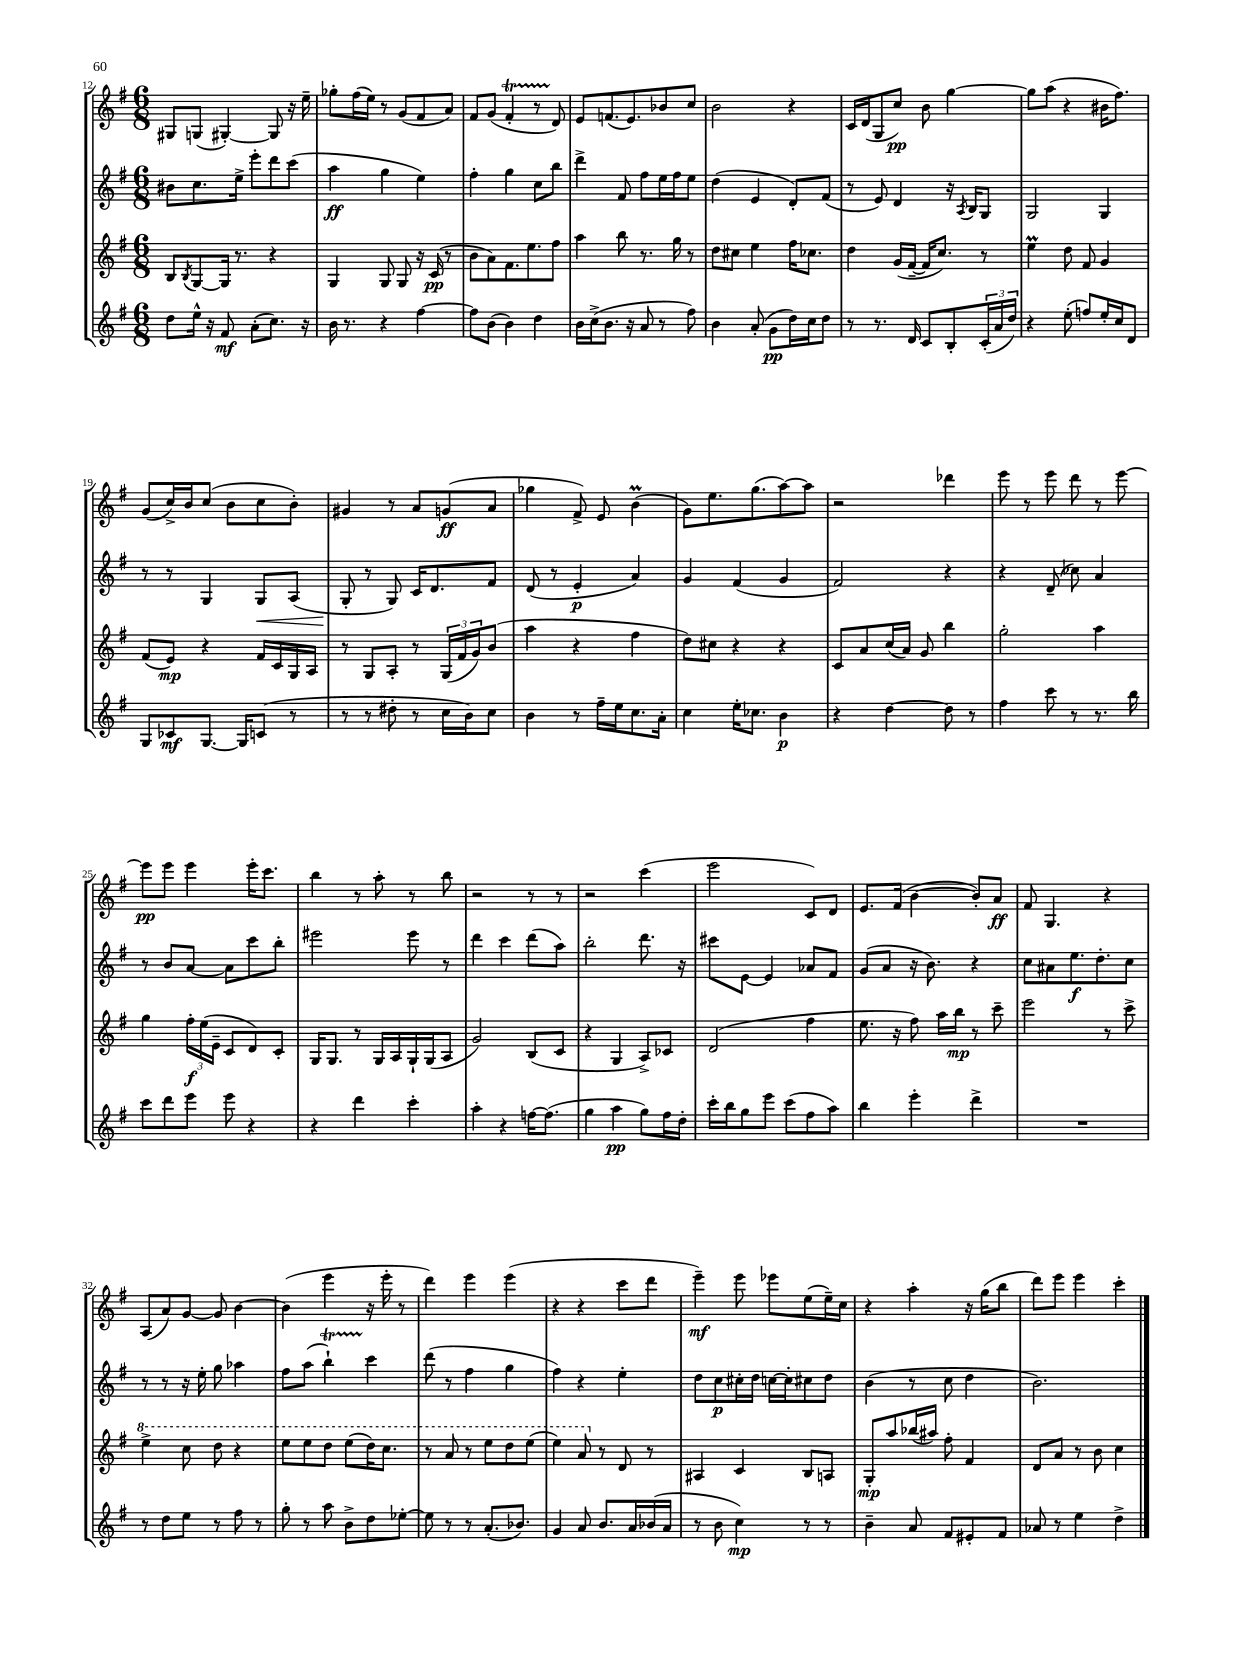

**kern	**dynam	**kern	**dynam	**kern	**dynam	**kern	**dynam
*part4	*part4	*part3	*part3	*part2	*part2	*part1	*part1
*staff4	*staff4	*staff3	*staff3	*staff2	*staff2	*staff1	*staff1
*clefG2	*	*clefG2	*	*clefG2	*	*clefG2	*
*k[f#]	*	*k[f#]	*	*k[f#]	*	*k[f#]	*
*M6/8	*	*M6/8	*	*M6/8	*	*M6/8	*
=12	=12	=12	=12	=12	=12	=12	=12
8dd\L	.	8B/L	.	8b#X\L	.	8G#X/L	.
.	.	8qB/	.	.	.	.	.
16ee^^\Jk	.	[8G/	.	8.cc\	.	(8Gn/J	.
16r	.	.	.	.	.	.	.
8f#/	mf	16G/Jk]	.	.	.	[4G#X'/)	.
.	.	8.r	.	16ee^\Jk	.	.	.
(8a'\L	.	.	.	8eee'\L	.	.	.
8.cc\J)	.	4r	.	8ddd\	.	8G#/]	.
.	.	.	.	(8ccc\J	.	16r	.
16r	.	.	.	.	.	16ee~\	.
=13	=13	=13	=13	=13	=13	=13	=13
16b\	.	4G/	.	4aa\	ff	8gg-X'\L	.
8.r	.	.	.	.	.	.	.
.	.	.	.	.	.	(16ff#\L	.
.	.	.	.	.	.	16ee\JJ)	.
4r	.	8G/	.	4gg\	.	8r	.
.	.	8G/	.	.	.	(8g/L	.
[4ff#\	.	16r	.	4ee\)	.	8f#/	.
.	.	(16c/	pp	.	.	.	.
.	.	8r	.	.	.	8a/J)	.
=14	=14	=14	=14	=14	=14	=14	=14
8ff#\L]	.	8b\L	.	4ff#'\	.	8f#/L	.
(8b\J	.	8a\)	.	.	.	(8g/J	.
4b\)	.	8.f#\	.	4gg\	.	4f#t'/	.
.	.	8.ee\	.	.	.	.	.
4dd\	.	.	.	8cc\L	.	8r	.
.	.	8ff#\J	.	8bb\J	.	8d/)	.
=15	=15	=15	=15	=15	=15	=15	=15
16b\LL	.	4aa\	.	4ddd^\	.	8e/L	.
(16cc^\J	.	.	.	.	.	.	.
8.b\J	.	.	.	.	.	(8.fn/	.
.	.	8bb\	.	8f#/	.	.	.
16r	.	.	.	.	.	8.e/)	.
8a/	.	8.r	.	8ff#\L	.	.	.
8r	.	.	.	16ee\L	.	8b-X/	.
.	.	16gg\	.	16ff#\J	.	.	.
8ff#\)	.	8r	.	8ee\J	.	8cc/J	.
=16	=16	=16	=16	=16	=16	=16	=16
4b\	.	8dd\L	.	(4dd\	.	2b\	.
.	.	8cc#X\J	.	.	.	.	.
(8a'/	.	4ee\	.	4e/	.	.	.
8g\L	pp	.	.	.	.	.	.
16dd\L)	.	16ff#\KL	.	8d'/L)	.	4r	.
16cc\J	.	8.cc-X\J	.	.	.	.	.
8dd\J	.	.	.	(8f#/J	.	.	.
=17	=17	=17	=17	=17	=17	=17	=17
8r	.	4dd\	.	8r	.	16c/LL	.
.	.	.	.	.	.	(16d/J	.
8.r	.	.	.	8e/)	.	8G/	.
.	.	(16g/LL	.	4d/	.	8cc/J)	pp
16d/	.	[16f#~/JJ	.	.	.	.	.
8c/L	.	16f#/KL]	.	.	.	8b\	.
.	.	8.cc/J)	.	.	.	.	.
8B'/	.	.	.	16r	.	[4gg\	.
.	.	.	.	8qA/	.	.	.
.	.	.	.	16B/KL	.	.	.
(24c'/L	.	8r	.	8G/J	.	.	.
24a/	.	.	.	.	.	.	.
24dd/JJ)	.	.	.	.	.	.	.
=18	=18	=18	=18	=18	=18	=18	=18
4r	.	4eeM\	.	2G/	.	8gg\L]	.
.	.	.	.	.	.	(8aa\J	.
(8ee'\	.	8dd\	.	.	.	4r	.
8ffn/L)	.	8f#/	.	.	.	.	.
16ee'/L	.	4g/	.	4G/	.	16b#X\KL	.
16cc/J	.	.	.	.	.	8.ff#\J)	.
8d/J	.	.	.	.	.	.	.
!!LO:LB:g=z
=19	=19	=19	=19	=19	=19	=19	=19
8G/L	.	(8f#/L	.	8r	.	(8g/L	.
8c-X/	mf	8e/J)	mp	8r	.	16cc^/L)	.
.	.	.	.	.	.	16b/J	.
[8.G/J	.	4r	.	4G/	.	(8cc/J	.
.	.	.	.	.	.	8b\L	.
16G/KL]	.	.	.	.	.	.	.
!	!	!	!	!	!LO:HP:b	!	!
(8cn/J	.	16f#/LL	.	8G/L	<	8cc\	.
.	.	16c/	.	.	.	.	.
8r	.	16G/	.	(8A/J	.	8b'\J)	.
.	.	16A/JJ	.	.	.	.	.
=20	=20	=20	=20	=20	=20	=20	=20
8r	.	8r	.	8G'/	.	4g#X/	.
8r	.	8G/L	.	8r	[	.	.
8dd#X'\	.	8A'/J	.	8G/)	.	8r	.
8r	.	8r	.	16c/KL	.	8a/L	.
.	.	.	.	8.d/	.	.	.
16cc\LL	.	(24G/LL	.	.	.	(8gn/	ff
.	.	24f#/	.	.	.	.	.
16b\J)	.	.	.	.	.	.	.
.	.	24g/J)	.	.	.	.	.
8cc\J	.	(8b/J	.	8f#/J	.	8a/J	.
=21	=21	=21	=21	=21	=21	=21	=21
4b\	.	4aa\	.	(8d/	.	4gg-X\	.
.	.	.	.	8r	.	.	.
8r	.	4r	.	4e'/	p	8f#^/)	.
16ff#~\LL	.	.	.	.	.	8e/	.
16ee\J	.	.	.	.	.	.	.
8.cc\	.	4ff#\	.	4a/)	.	(4bm\	.
16a'\Jk	.	.	.	.	.	.	.
=22	=22	=22	=22	=22	=22	=22	=22
4cc\	.	8dd\L)	.	4g/	.	8g\L)	.
.	.	8cc#X\J	.	.	.	8.ee\	.
16ee'\KL	.	4r	.	(4f#/	.	.	.
8.cc-X\J	.	.	.	.	.	(8.gg\	.
4b\	p	4r	.	4g/	.	[8aa\)	.
.	.	.	.	.	.	8aa\J]	.
=23	=23	=23	=23	=23	=23	=23	=23
4r	.	8c/L	.	2f#/)	.	2r	.
.	.	8a/	.	.	.	.	.
[4dd\	.	(16cc/L	.	.	.	.	.
.	.	16a/JJ)	.	.	.	.	.
.	.	8g/	.	.	.	.	.
8dd\]	.	4bb\	.	4r	.	4ddd-X\	.
8r	.	.	.	.	.	.	.
=24	=24	=24	=24	=24	=24	=24	=24
4ff#\	.	2gg'\	.	4r	.	8eee\	.
.	.	.	.	.	.	8r	.
8ccc\	.	.	.	(8d~/	.	8eee\	.
8r	.	.	.	8cc-X\)	.	8ddd\	.
8.r	.	4aa\	.	4a/	.	8r	.
.	.	.	.	.	.	[8eee\	.
16bb\	.	.	.	.	.	.	.
!!LO:LB:g=z
=25	=25	=25	=25	=25	=25	=25	=25
8ccc\L	.	4gg\	.	8r	.	8eee\L]	pp
8ddd\	.	.	.	8b/L	.	8eee\J	.
8eee\J	.	24ff#'\LL	f	[8a/J	.	4eee\	.
.	.	(24ee\	.	.	.	.	.
.	.	24e~\JJ	.	.	.	.	.
8eee\	.	8c/L	.	8a\L]	.	.	.
4r	.	8d/)	.	8ccc\	.	16eee'\KL	.
.	.	.	.	.	.	8.ccc\J	.
.	.	8c'/J	.	8bb'\J	.	.	.
=26	=26	=26	=26	=26	=26	=26	=26
4r	.	16G/KL	.	2eee#X\	.	4bb\	.
.	.	8.G/J	.	.	.	.	.
4ddd\	.	8r	.	.	.	8r	.
.	.	16G/LL	.	.	.	8aa'\	.
.	.	16A/	.	.	.	.	.
4ccc'\	.	16G`/	.	8eee#\	.	8r	.
.	.	(16G/J	.	.	.	.	.
.	.	8A/J	.	8r	.	8bb\	.
=27	=27	=27	=27	=27	=27	=27	=27
4aa'\	.	2g/)	.	4ddd\	.	2r	.
4r	.	.	.	4ccc\	.	.	.
[16ffn\KL	.	(8B/L	.	(8ddd\L	.	8r	.
(8.ff\J]	.	.	.	.	.	.	.
.	.	8c/J	.	8aa\J)	.	8r	.
=28	=28	=28	=28	=28	=28	=28	=28
4gg\	.	4r	.	2bb'\	.	2r	.
4aa\	pp	4G/	.	.	.	.	.
8gg\L)	.	8A^/L)	.	8.ddd\	.	(4ccc\	.
16ff#\L	.	8c-X/J	.	.	.	.	.
16dd'\JJ	.	.	.	16r	.	.	.
=29	=29	=29	=29	=29	=29	=29	=29
16ccc'\LL	.	(2d/	.	8ccc#X\L	.	2eee\	.
16bb\J	.	.	.	.	.	.	.
8gg\	.	.	.	[8e\J	.	.	.
8eee\J	.	.	.	4e/]	.	.	.
(8ccc\L	.	.	.	.	.	.	.
8ff#\	.	4ff#\	.	8a-X/L	.	8c/L)	.
8aa\J)	.	.	.	8f#/J	.	8d/J	.
=30	=30	=30	=30	=30	=30	=30	=30
4bb\	.	8.ee\	.	(8g/L	.	8.e/L	.
.	.	.	.	8a/J	.	.	.
.	.	16r	.	.	.	(16f#/Jk	.
4eee'\	.	8ff#\)	.	16r	.	[4b\	.
.	.	.	.	8.b\)	.	.	.
.	.	16aa\LL	.	.	.	.	.
.	.	16bb\JJ	mp	.	.	.	.
4ddd^\	.	8r	.	4r	.	8b'/L])	.
.	.	8ccc~\	.	.	.	8a/J	ff
=31	=31	=31	=31	=31	=31	=31	=31
2.r	.	2eee\	.	8cc\L	.	8f#/	.
.	.	.	.	8a#X\	.	4.G/	.
.	.	.	.	8.ee\	f	.	.
.	.	.	.	8.dd'\	.	.	.
.	.	8r	.	.	.	4r	.
.	.	8ccc^\	.	8cc\J	.	.	.
!!LO:LB:g=z
=32	=32	=32	=32	=32	=32	=32	=32
*	*	*8va	*	*	*	*	*
8r	.	4eee^\	.	8r	.	(8A/L	.
8dd\L	.	.	.	8r	.	8a/)	.
8ee\J	.	8ccc\	.	16r	.	[8g/J	.
.	.	.	.	16ee'\	.	.	.
8r	.	8ddd\	.	8gg\	.	8g/]	.
8ff#\	.	4r	.	4aa-X\	.	[4b\	.
8r	.	.	.	.	.	.	.
=33	=33	=33	=33	=33	=33	=33	=33
8gg'\	.	8eee\L	.	8ff#\L	.	(4b\]	.
8r	.	8eee\	.	(8aa\J	.	.	.
8aa\	.	8ddd\J	.	4bbt`\)	.	4eee\	.
8b^\L	.	(8eee\L	.	.	.	.	.
8dd\	.	16ddd\K)	.	4ccc\	.	16r	.
.	.	8.ccc\J	.	.	.	16eee'\	.
[8ee-X'\J	.	.	.	.	.	8r	.
=34	=34	=34	=34	=34	=34	=34	=34
8ee-\]	.	8r	.	(8ddd\	.	4ddd\)	.
8r	.	8aa/	.	8r	.	.	.
8r	.	8r	.	4ff#\	.	4eee\	.
(8.a'/L	.	8eee\L	.	.	.	.	.
.	.	8ddd\	.	4gg\	.	(4eee\	.
8.b-X/J)	.	.	.	.	.	.	.
.	.	(8eee\J	.	.	.	.	.
=35	=35	=35	=35	=35	=35	=35	=35
4g/	.	4eee\)	.	4ff#\)	.	4r	.
8a/	.	8aa/	.	4r	.	4r	.
*	*	*X8va	*	*	*	*	*
8.b/L	.	8r	.	.	.	.	.
.	.	8d/	.	4ee'\	.	8ccc\L	.
16a/L	.	.	.	.	.	.	.
(16b-X/	.	8r	.	.	.	8ddd\J	.
16a/JJ	.	.	.	.	.	.	.
=36	=36	=36	=36	=36	=36	=36	=36
8r	.	4A#X/	.	8dd\L	.	4eee~\)	mf
8b\	.	.	.	8cc\	p	.	.
4cc\)	mp	4c/	.	16cc#X'\L	.	8eee\	.
.	.	.	.	16dd\JJ	.	.	.
.	.	.	.	[16ccn\LL	.	8eee-X\L	.
.	.	.	.	16cc'\J]	.	.	.
8r	.	8B/L	.	8cc#X\	.	(8ee\	.
8r	.	8An/J	.	8dd\J	.	16ee~\L)	.
.	.	.	.	.	.	16cc\JJ	.
=37	=37	=37	=37	=37	=37	=37	=37
4b~\	.	8G'/L	mp	(4b\	.	4r	.
.	.	8aa/	.	.	.	.	.
8a/	.	(16bb-X/L	.	8r	.	4aa'\	.
.	.	16aa#X/JJ)	.	.	.	.	.
8f#/L	.	8ff#'\	.	8cc\	.	.	.
8e#X'/	.	4f#/	.	4dd\	.	16r	.
.	.	.	.	.	.	(16gg\KL	.
8f#/J	.	.	.	.	.	8bb\J	.
=38	=38	=38	=38	=38	=38	=38	=38
8a-X/	.	8d/L	.	2.b\)	.	8ddd\L)	.
8r	.	8a/J	.	.	.	8eee\J	.
4ee\	.	8r	.	.	.	4eee\	.
.	.	8b\	.	.	.	.	.
4dd^\	.	4cc\	.	.	.	4ccc'\	.
==	==	==	==	==	==	==	==
*-	*-	*-	*-	*-	*-	*-	*-
